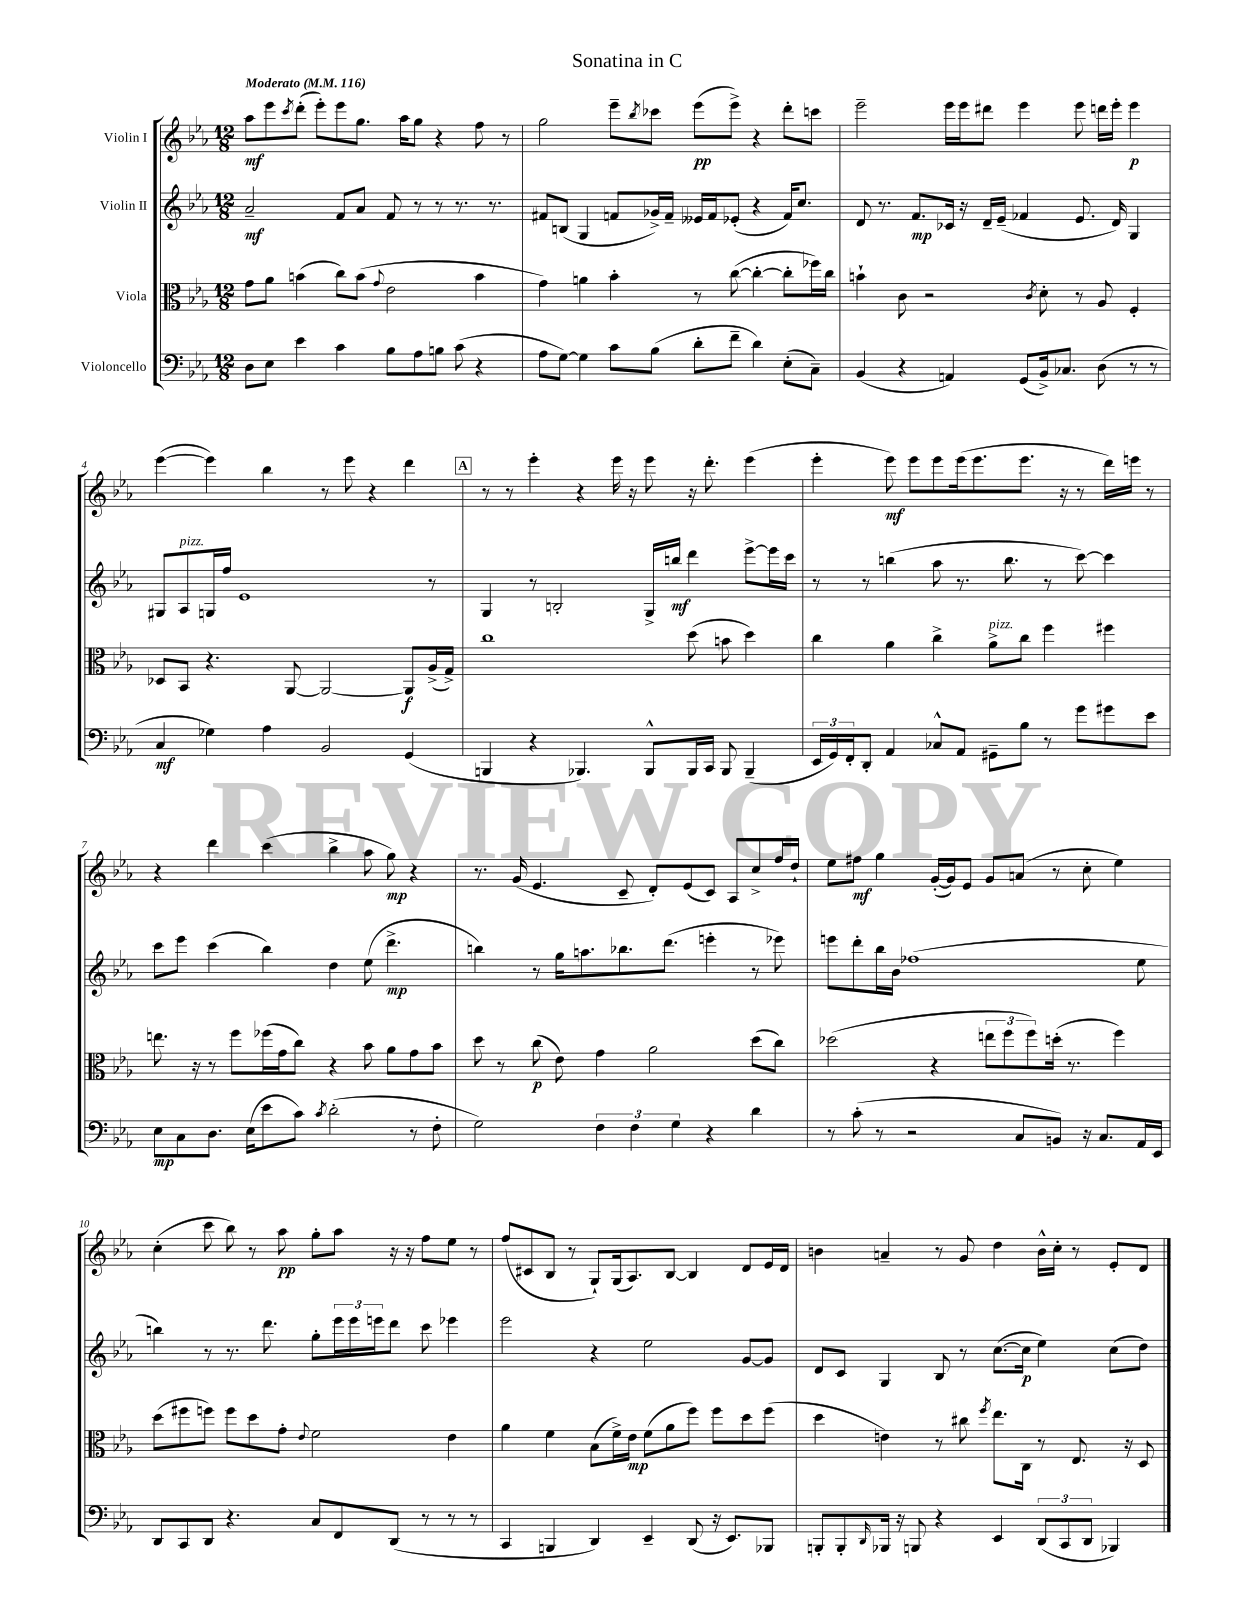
\header { title = "Sonatina in C" }
<<
\new StaffGroup <<
\new Staff = "s0" \with { instrumentName = "Violin I" } {
    \clef treble \key ees \major \numericTimeSignature \time 12/8 \tempo "Moderato" 4 = 116
    aes''8\mf ees'''8 \acciaccatura { c'''8 } d'''8-.( ees'''8-.) ees'''8 g''8. aes''16 g''8 r4 f''8 r8 |
    g''2 ees'''8-- \acciaccatura { bes''8 } ces'''8 ees'''8\pp( ees'''8->) r4 d'''8-. c'''8 |
    ees'''2-- ees'''16 ees'''16 dis'''8 ees'''4 ees'''8 d'''16 ees'''16-. ees'''4\p |
    ees'''4~( ees'''4) bes''4 r8 ees'''8 r4 d'''4 |
    \mark \markup { \box "A" } r8 r8 ees'''4-. r4 ees'''16 r16 ees'''8 r16 d'''8.-. ees'''4( |
    ees'''4-. ees'''8\mf) ees'''8 ees'''8 ees'''16( ees'''8. ees'''8. r16 r8 d'''16) e'''16 r8 |
    r4 d'''4 c'''4( bes''4-> aes''8 g''8\mp) r4 |
    r8. g'16( ees'4. c'8-- d'8-.) ees'8( c'8) aes8 c''8-> f''16 d''16-! |
    ees''8 fis''8\mf g''4 g'16~-.( g'16) ees'8 g'8 a'8( r8 c''8-. ees''4) |
    c''4-.( c'''8 bes''8) r8 aes''8\pp g''8-. aes''8 r16 r16 f''8 ees''8 r8 |
    f''8( cis'8 bes8 r8 g8-!) g16( aes8.) bes8~ bes4 d'8 ees'16 d'16 |
    b'4 a'4-- r8 g'8 d''4 b'16-^ c''16-. r8 ees'8-. d'8 \bar "|." |
}
\new Staff = "s1" \with { instrumentName = "Violin II" } {
    \clef treble \key ees \major \numericTimeSignature \time 12/8
    aes'2--\mf f'8 aes'8 f'8 r8 r8 r8. r8. |
    fis'8 b8( g4 f'8 ges'16->) f'16-- eeses'16 f'16 ees'8-.( r4 f'16) c''8. |
    d'8 r8. f'8.\mp ces'16 r16 d'16-- ees'16--( fes'4 ees'8. d'16) g4 |
    gis8 aes8^\markup { \italic "pizz." } g16 f''16 ees'1 r8 |
    \mark \markup { \box "A" } g4 r8 b2-. g16-> b''16\mf d'''4 ees'''8~-> ees'''16 c'''16 |
    r8 r8 b''4( aes''8 r8. b''8. r8 c'''8~) c'''4 |
    c'''8 ees'''8 c'''4( bes''4) d''4 ees''8( d'''4.->\mp |
    b''4) r8 g''16 a''8. bes''8. d'''8.( e'''4-. r8 ees'''8) |
    e'''8 d'''8-. bes''16 bes'16 fes''1( ees''8 |
    b''4) r8 r8. d'''8. g''8-. \tuplet 3/2 { ees'''16 ees'''16 e'''16 } d'''8 c'''8 ees'''4 |
    ees'''2 r4 ees''2 g'8~ g'8 |
    d'8 c'8 g4 bes8 r8 c''8.~( c''16\p ees''4) c''8( d''8) \bar "|." |
}
\new Staff = "s2" \with { instrumentName = "Viola" } {
    \clef alto \key ees \major \numericTimeSignature \time 12/8
    g'8 aes'8 b'4( c''8) b'8( \appoggiatura { g'8 } ees'2 b'4 |
    g'4) a'4 bes'4-. r8 c''8~( c''4~-. c''8-. fes''16) c''16 |
    b'4-! c'8 r2 \acciaccatura { c'8 } d'8-. r8 aes8 f4-. |
    des8 bes,8 r4. aes,8~ aes,2~ aes,8\f aes16->( g16->) |
    \mark \markup { \box "A" } c''1 d''8( b'8 d''4) |
    c''4 aes'4 c''4-> aes'8->^\markup { \italic "pizz." } c''8 f''4 fis''4 |
    e''8. r16 r8 f''8 fes''16( g'16 c''8) r4 bes'8 aes'8 g'8 bes'8 |
    d''8 r8 c''8\p( ees'8) g'4 aes'2 d''8( c''8) |
    des''2( r4 \tuplet 3/2 { e''8 f''8 f''8) } d''16-.( r8. f''4) |
    d''8( fis''8 f''8) f''8 d''8 g'8-. \appoggiatura { ees'8 } f'2 ees'4 |
    aes'4 f'4 bes8( f'16->) ees'16\mp f'8( aes'8 f''8) f''8 d''8 f''8( |
    d''4 e'4) r8 cis''8 \acciaccatura { f''8 } ees''8. c16 r8 ees8. r16 d8 \bar "|." |
}
\new Staff = "s3" \with { instrumentName = "Violoncello" } {
    \clef bass \key ees \major \numericTimeSignature \time 12/8
    d8 ees8 ees'4 c'4 bes8 aes8 b8 c'8( r4 |
    aes8 g8~) g4 c'8 bes8( d'8-. f'8-- d'4) ees8-.( c8--) |
    bes,4( r4 a,4) g,8( bes,16->) ces8. d8( r8 r8 |
    c4\mf ges4) aes4 bes,2 g,4( |
    \mark \markup { \box "A" } b,,4 r4 bes,,4.) bes,,8-^ bes,,16 c,16 bes,,8 bes,,4--( |
    \tuplet 3/2 { ees,16 g,16) f,16-. } d,8-. aes,4 ces8-^ aes,8 gis,8-- bes8 r8 g'8 gis'8 ees'8 |
    ees8\mp c8 d8. ees16( ees'8 c'8) \acciaccatura { c'8 } d'2-.( r8 f8-. |
    g2) \tuplet 3/2 { f4 f4 g4 } r4 d'4 |
    r8 c'8-.( r8 r2 c8 b,8) r16 c8. aes,16 ees,16 |
    d,8 c,8 d,8 r4. c8 f,8 d,8( r8 r8 r8 |
    c,4 b,,4 d,4) ees,4-- d,8( r16 ees,8.) bes,,8 |
    b,,8-. b,,8-. \grace { d,16 } bes,,16 r16 b,,8 r4 ees,4 \tuplet 3/2 { d,8( c,8 d,8 } bes,,4) \bar "|." |
}
>>
>>
